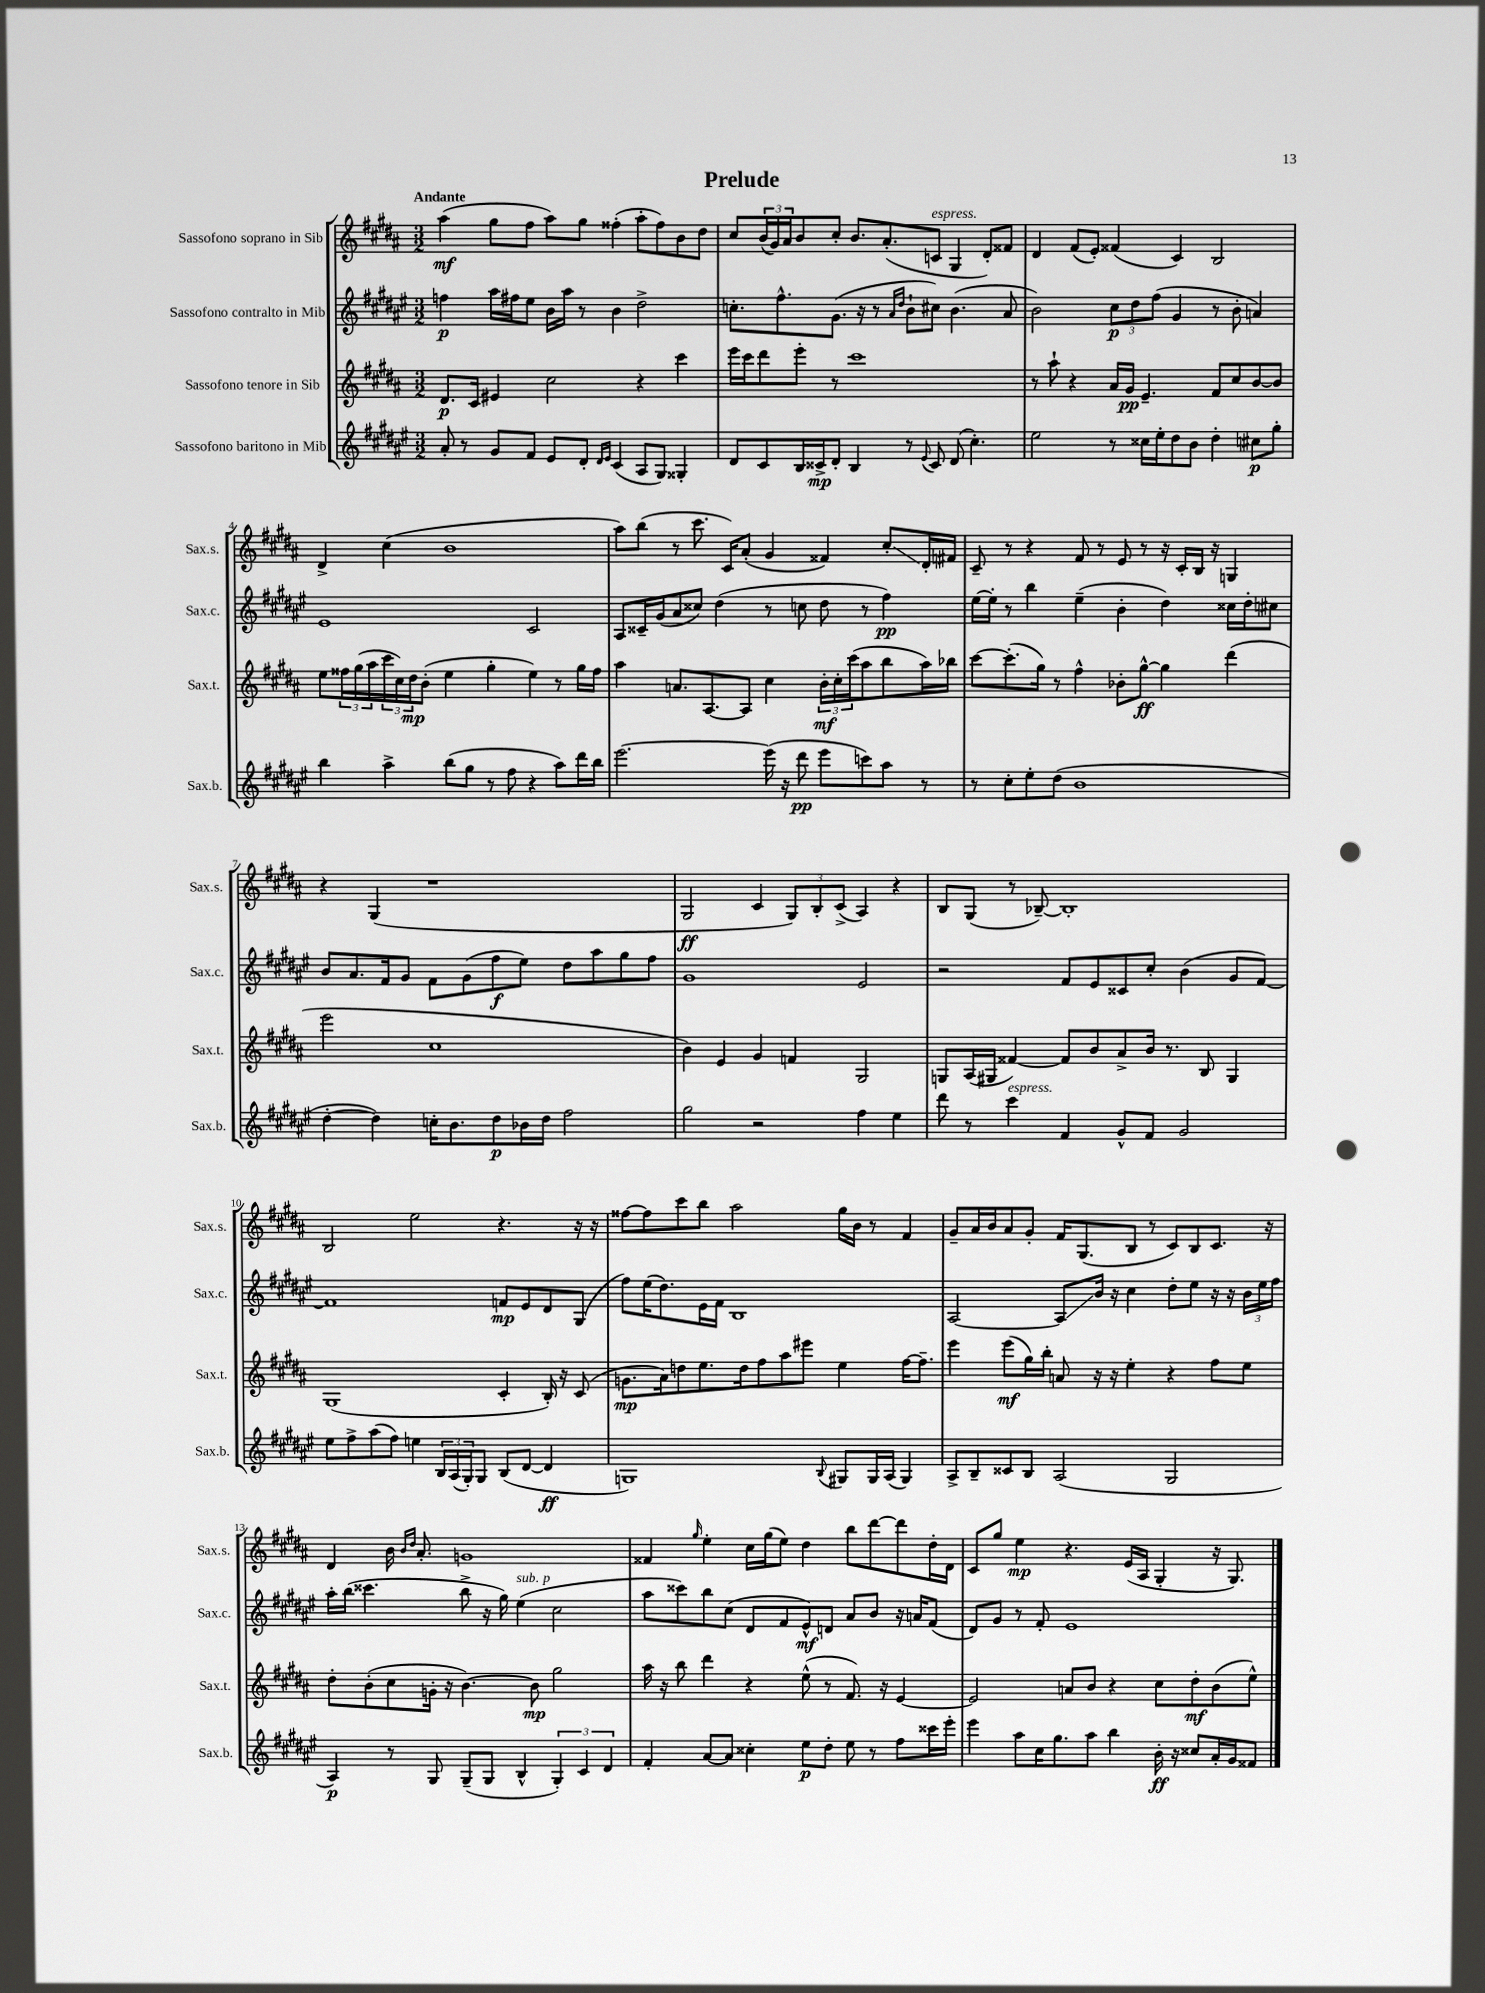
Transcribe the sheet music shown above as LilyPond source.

\header { title = "Prelude" }
<<
\new StaffGroup <<
\new Staff = "s0" \with { instrumentName = "Sassofono soprano in Sib" shortInstrumentName = "Sax.s." } {
    \clef treble \key b \major \numericTimeSignature \time 3/2 \tempo "Andante"
    ais''4\mf( gis''8 fis''8 ais''8) gis''8 fisis''4-.( ais''8-. fisis''8) b'8 dis''8 |
    cis''8 \tuplet 3/2 { b'16( gis'16) ais'16 } b'8 cis''8-. b'8. ais'8.-.( c'8^\markup { \italic "espress." } gis4 dis'8-.) fisis'8 |
    dis'4 fis'8( e'8-.) fisis'4( cis'4) b2 |
    dis'4-> cis''4( b'1 |
    ais''8) b''8( r8 cis'''8. cis'16) ais'8-.( gis'4 fisis'4) cis''8-.\glissando dis'16-. fis'16 |
    cis'8-- r8 r4 fis'8 r8 e'8 r8 r16 cis'16-. b16 r16 g4 |
    r4 gis4( r1 |
    gis2\ff cis'4 \tuplet 3/2 { gis8) b8-. cis'8->( } ais4) r4 |
    b8 gis8( r8 bes8~--) bes1-. |
    b2 e''2 r4. r16 r16 |
    fisis''8~ fisis''8 cis'''8 b''8 ais''2 gis''16 b'16 r8 fis'4 |
    gis'8-- ais'16 b'16 ais'8 gis'8-. fis'16 gis8.( b8 r8 cis'8) b8 cis'8. r16 |
    dis'4 b'16 \grace { b'16 dis''16 } ais'8.-. g'1 |
    fisis'4 \grace { gis''16 } e''4-. cis''16 gis''16( e''8) dis''4 b''8 dis'''8~ dis'''8 dis''16-. dis'16 |
    cis'8 gis''8 e''4\mp r4. e'16( ais16 gis4-. r16 gis8.) \bar "|." |
}
\new Staff = "s1" \with { instrumentName = "Sassofono contralto in Mib" shortInstrumentName = "Sax.c." } {
    \clef treble \key fis \major \numericTimeSignature \time 3/2
    f''4\p ais''16 fis''16 eis''8 b'16 ais''16 r8 b'4 dis''2-> |
    c''8.-. fis''8.-^ gis'8.( r16 r8 \grace { ais'16 dis''16 } b'8-! cis''8) b'4.( ais'8 |
    b'2) \tuplet 3/2 { cis''8\p dis''8 fis''8( } gis'4 r8 b'8-. a'4) |
    eis'1 cis'2 |
    ais8 cisis'16-- gis'16( ais'8 cisis''8) dis''4( r8 c''8 dis''8 r8 fis''4\pp) |
    eis''16~ eis''16-. r8 b''4 eis''4--( b'4-. dis''4) cisis''16 dis''16-. cis''8 |
    b'8 ais'8. fis'16 gis'8 fis'8 gis'8( fis''8\f eis''8) dis''8 ais''8 gis''8 fis''8 |
    gis'1 eis'2 |
    r2 fis'8 eis'8 cisis'8 cis''8-. b'4( gis'8 fis'8~) |
    fis'1 f'8\mp eis'8 dis'8 gis8( |
    fis''8) eis''16( dis''8.) eis'16 fis'16 b1 |
    ais2~ ais8\glissando b'16 r16 cis''4 dis''8-. eis''8 r16 r16 \tuplet 3/2 { b'16 eis''16 fis''16 } |
    ais''16-. b''16( cisis'''4. b''8-> r16 gis''16) eis''4^\markup { \italic "sub. p" }( cis''2 |
    ais''8 cisis'''8) b''8 cis''8( dis'8 fis'8 eis'8-^\mf) d'8 ais'8 b'8 r16 a'16 fis'8( |
    dis'8) gis'8 r8 fis'8-. eis'1 \bar "|." |
}
\new Staff = "s2" \with { instrumentName = "Sassofono tenore in Sib" shortInstrumentName = "Sax.t." } {
    \clef treble \key b \major \numericTimeSignature \time 3/2
    dis'8.\p cis'16 eis'4 cis''2 r4 cis'''4 |
    e'''16 cis'''16 dis'''8 e'''8-. r8 cis'''1 |
    r8 ais''8-! r4 ais'16 gis'16\pp e'4.-- fis'8 cis''8 b'8~ b'8 |
    e''8 \tuplet 3/2 { fisis''16 gis''16( ais''16 } \tuplet 3/2 { cis'''16 cis''16) dis''16\mp } b'8-.( e''4 gis''4-. e''4) r8 gis''16 fisis''16 |
    ais''4 a'8. ais8.~ ais8 cis''4 \tuplet 3/2 { b'16-.\mf cis''16-. cis'''16( } ais''8 b''8 ais''16) bes''16 |
    cis'''8~ cis'''8.-.( gis''16) r8 fis''4-^ bes'8-. gis''8~-^\ff gis''4 dis'''4( |
    e'''2 cis''1 |
    b'4) e'4 gis'4 f'4 gis2 |
    g8 ais16( gis16 fisis'4~) fisis'8 b'8 ais'8-> b'16 r8. b8 gis4 |
    gis1( cis'4-. b16-.) r16 cis'8( |
    g'8.\mp ais'16) d''8 e''8. d''16 fis''8 ais''8 eis'''8 e''4 fis''16~ fis''8.-- |
    e'''4 e'''8\mf( gis''16) b''16-. a'8 r16 r16 e''4-. r4 fis''8 e''8 |
    dis''8-. b'8-.( cis''8 g'16-. r16 b'4.~) b'8\mp gis''2 |
    ais''16 r16 b''8 dis'''4 r4 e''8-^( r8 fis'8.) r16 e'4~ |
    e'2 a'8 b'8 r4 cis''8 dis''8-.\mf b'8( e''8-^) \bar "|." |
}
\new Staff = "s3" \with { instrumentName = "Sassofono baritono in Mib" shortInstrumentName = "Sax.b." } {
    \clef treble \key fis \major \numericTimeSignature \time 3/2
    ais'8-. r8 gis'8 fis'8 eis'8 dis'8-. \grace { dis'16 eis'16 } cis'4( ais8 gis8) gisis4-. |
    dis'8 cis'8 b16 cisis'16->\mp dis'8-. b4 r8 \appoggiatura { eis'8 } cisis'8 dis'8( cis''4.-.) |
    eis''2 r8 cisis''16 eis''16-. dis''8 b'8 dis''4-. cis''8\p gis''8-. |
    b''4 ais''4-> b''8( gis''8 r8 fis''8 r4 ais''8) dis'''16 b''16 |
    eis'''2.~ eis'''16( r16 dis'''8\pp eis'''8 c'''8) ais''8 r8 |
    r8 cis''8-. eis''8-. dis''8( b'1 |
    dis''4~-. dis''4) c''16-. b'8. dis''8\p bes'16 dis''16 fis''2 |
    gis''2 r2 fis''4 eis''4 |
    dis'''8 r8 cis'''4^\markup { \italic "espress." } fis'4 gis'8-^ fis'8 gis'2 |
    eis''8 fis''8-> ais''8( fis''8) e''4 \tuplet 3/2 { b16 ais16( gis16-.) } gis8 b8( dis'8~ dis'4\ff |
    g1) \appoggiatura { b8 } gis8 gis16 ais16( gis4) |
    ais8-> b8-- cisis'8 b8 ais2( gis2 |
    ais4\p) r8 gis8 gis8--( gis8 b4-^ \tuplet 3/2 { gis4-.) cis'4 dis'4 } |
    fis'4-. ais'8~ ais'8 cisis''4-. eis''8\p dis''8-. eis''8 r8 fis''8 cisis'''16 eis'''16-. |
    eis'''4 ais''8 cis''16 gis''8. ais''8 b''4 b'16-.\ff r16 cisis''8 ais'16-. gis'16 fisis'8 \bar "|." |
}
>>
>>
